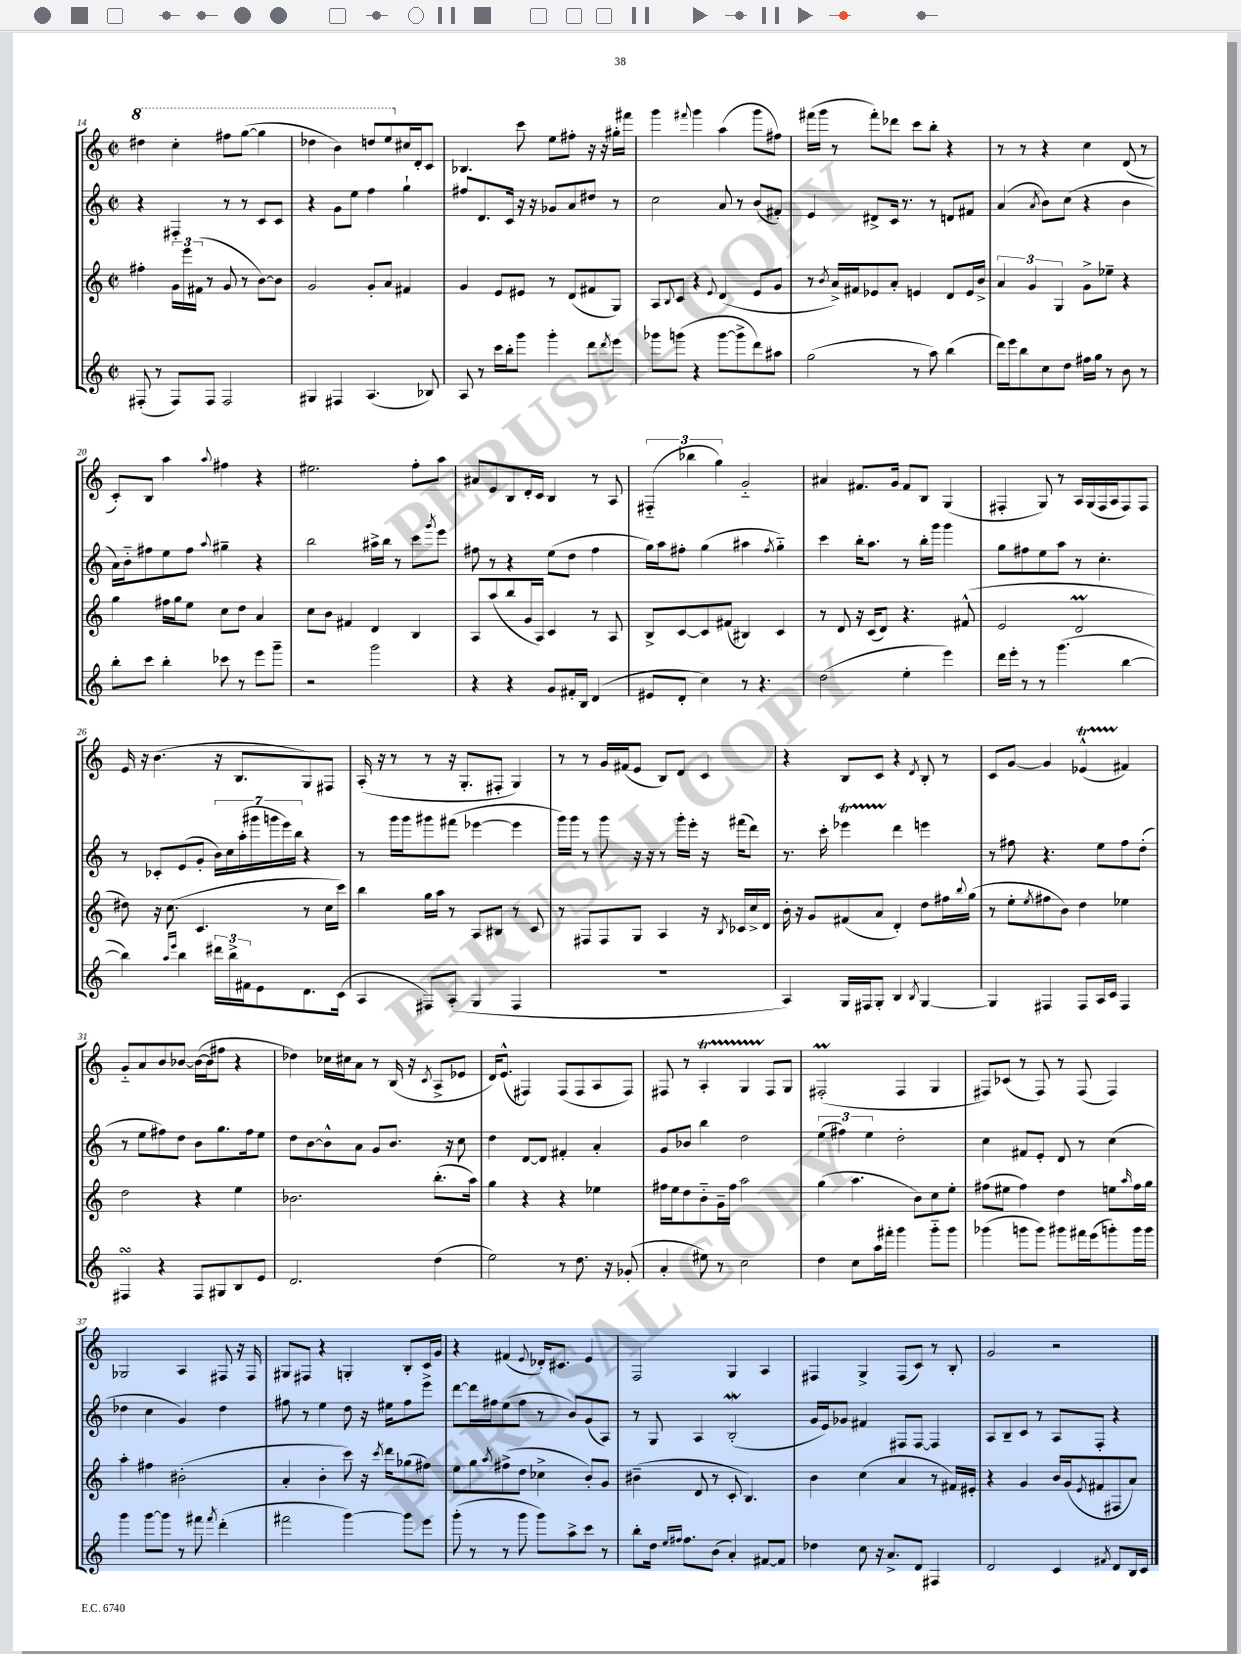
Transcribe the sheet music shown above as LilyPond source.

<<
\new StaffGroup <<
\new Staff = "s0" {
    \clef treble \key c \major \defaultTimeSignature \time 2/2
    \ottava #1 dis'''4 c'''4-. fis'''8 g'''8~( g'''4 |
    des'''4 b''4) d'''8 e'''8 \ottava #0 cis''16 d'16-. c'8 |
    bes4. c'''8 e''8 fis''8-. r16 r16 gis''16-. fis'''16 |
    g'''4 \appoggiatura { fis'''8 } g'''4 a''4( g'''8 fis''8) |
    fis'''16( g'''16 r8 fis'''8-.) des'''8 c'''8 b''8-. r4 |
    r8 r8 r4 c''4 d'8( r8 |
    c'8-.) b8 a''4 \appoggiatura { a''8 } fis''4 r4 |
    eis''2. f''8-. a''8 |
    ais'8 e'8 b8 d'16-. c'16 b4 r8 a8 |
    \tuplet 3/2 { fis4-_( bes''4 g''4) } g'2-_ |
    ais'4 fis'8. g'16 fis'8 b8 g4( |
    fis4-. g8) r8 a16 g16( fis16 a16 fis8) fis8 |
    e'16 r16 b'4.( r16 b8. g8) fis8 |
    a16-.( r16 r8 r8 r16 g8.-. fis8-. g4) |
    r8 r8 g'16 fis'16( e'8 b8) d'8 c'4 |
    r4 b8 c'8 r4 \acciaccatura { d'8 } b8-. r8 |
    c'8 g'8~ g'4 ees'4-^\startTrillSpan( fis'4\stopTrillSpan) |
    g'8-_ a'8 b'8 bes'8~ bes'16~( bes'16 fis''8 r4 |
    des''4) ces''16 cis''16 a'8 r8 b16( r16 \acciaccatura { c'8 } a8-> ees'8 |
    d'16) e'8.-^( fis4) fis8( fis8 a8 fis8) |
    fis8 r8 a4-.\startTrillSpan g4 fis8\stopTrillSpan g8 |
    fis2-.\prall( fis4 g4 |
    fis8) ces'8( r8 fis8) r8 fis8( fis4) |
    ges2 a4 fis8 r16 fis16 |
    gis8 fis8 r4 g4-. b8-. c'16 g'16 |
    r4 fis'4( \appoggiatura { e'8 } des'16-.) cis'8. e'4 |
    f2 g4 a4 |
    fis4 g4-> fis8( c'8) r8 b8-. |
    g'2 r2 \bar "|." |
}
\new Staff = "s1" {
    \clef treble \key c \major \defaultTimeSignature \time 2/2
    r4 fis4-. r8 r8 c'8 c'8 |
    r4 g'8 e''8 f''4 g''4-! |
    fis''8 d'8. c'16 r16 r16 ges'8 a'8 dis''8 r8 |
    c''2 a'8 r8 b'8( fis'8-.) |
    e'4 dis'8-> c'16 r8. r8 d'8 fis'8 |
    a'4( \acciaccatura { a'8 } b'8) c''8( r4 b'4 |
    a'16) b'16-_ fis''8 e''8 fis''8 \appoggiatura { a''8 } gis''4-- r4 |
    b''2 ais''16-> b''16 r8 c'''8 \acciaccatura { g'''8 } e'''8 |
    fis''8 r8 r4 e''8( d''8 fis''4 |
    g''16) a''16 fis''8-. g''4( ais''4 \acciaccatura { fis''8 } g''4-_) |
    c'''4 b''16-. a''8. r8 b''16-. g'''16 g'''4 |
    g''8 fis''8 e''8 a''8 r8 c''4.-. |
    r8 ces'8-. e'8( g'8-. \tuplet 7/4 { b'16) c''16 a''16-.( gis'''16 g'''16 e'''16) b''16 } r4 |
    r8 g'''16 g'''16 gis'''8 fis'''8( ees'''4~ ees'''4 |
    g'''16) g'''16 r8 g'''8 r16 r16 r8 g'''16-. e'''16-. r16 fis'''16( d'''8) |
    r8. c'''16-. ees'''4\startTrillSpan d'''4\stopTrillSpan e'''4 |
    r8 fis''8 r4. e''8 fis''8 d''8-.( |
    r8 e''8 fis''8) d''8 b'8 g''8. fis''16 e''8 |
    d''8 b'8~ b'8-^ a'8 g'8 b'8. r16 c''8 |
    d''4 d'8~ d'8 fis'4-. a'4-. |
    g'8 bes'8 b''4 d''2 |
    \tuplet 3/2 { e''4( fis''4) e''4 } d''2-. |
    c''4 fis'8 e'8-. d'8 r8 c''4( |
    des''4 c''4 g'4) des''4 |
    fis''8 r8 e''4 d''8 r16 eis''16 fis''8 e'''8-> |
    d'''8~ d'''16 fis''16 e''8( fis''8 r8 b'8) g'8( a8) |
    r8 g8 a4 b2-.\mordent( |
    g'16 e'16) ges'8 fis'4 fis8 fis8~ fis4 |
    a8 b8-- c'8 r8 a8 f8-. r4 \bar "|." |
}
\new Staff = "s2" {
    \clef treble \key c \major \defaultTimeSignature \time 2/2
    fis''4-. \tuplet 3/2 { g'16 e'''16 fis'16( } r8 g'8 r8 b'8~) b'8 |
    g'2 g'8-. a'8 fis'4 |
    g'4 e'8 eis'8 r8 d'8( fis'8 g8) |
    a8 \appoggiatura { b8 } c'8 r4 \appoggiatura { e'8 } d'4( e'8 g'8 |
    r8 \acciaccatura { b'8 } a'16->) fis'16 ees'8 a'8-. e'4 d'8 e'16 b'16-> |
    \tuplet 3/2 { a'4 g'4 g4 } g'8-> ees''8-- r4 |
    g''4 fis''16 g''16 e''8 c''8 d''8 a'4 |
    c''8 b'8 fis'4 d'4 b4 |
    a8 a''8( b''8 g'16 a16) c'4 r8 a8 |
    b8-> c'8~ c'8 fis'8( bis4) c'4 |
    r8 d'8 r16 c'16( d'8) r4. fis'8-^( |
    e'2 d'2\prall |
    dis''8) r16 c''8.( c'4. r8 c''16 c'''16) |
    b''4 g''16 a''16 r8 a8 bis8 r8 c'8 |
    r8 fis8 fis8 g8 a4 r16 \acciaccatura { b8 } ces'16 c''16-> d'16 |
    b'16-. r16 g'8 fis'8( a'8 d'4-.) d''8 fis''16 \appoggiatura { b''8 } g''16( |
    r8 e''8-. \acciaccatura { e''8 } fis''8 b'8) d''4 ees''4 |
    d''2 r4 e''4 |
    bes'2. b''8.-.( a''16) |
    g''4 r4 r4 ees''4 |
    fis''16 e''16 d''8 b'8-_ g'16-- fis''16 a''2 |
    g''4( a''4. b'8) c''8 e''8-. |
    fis''8( eis''8 fis''4) d''4 e''8 \grace { a''16 } fis''16 g''16 |
    a''4-. fis''4 bis'2-.( |
    a'4-. b'4-. c'''8) r16 \acciaccatura { c'''8 } d'''16 ges''8( fis''8) |
    e''8 g''8 \acciaccatura { a''8 } fis''8->( d''8 ces''4-> b'8-.) g'8 |
    bis'4--( d'8 r8 c'8-. b4.) |
    b'4 c''4( a'4 r8 fis'16) eis'16-. |
    r4 g'4 b'16 g'16( \acciaccatura { e'8 } fis'8 fis8 a'8) \bar "|." |
}
\new Staff = "s3" {
    \clef treble \key c \major \defaultTimeSignature \time 2/2
    fis8-.( r8 fis8) fis8 fis2 |
    gis4 fis4 a4.( bes8) |
    a8 r8 c'''16 b''16-. g'''8 g'''4-. d'''8 \acciaccatura { d'''8 } e'''8 |
    ges'''8 g'''8( r4 g'''8~ g'''8-> d'''8) ais''8 |
    g''2( r8 a''8) b''4( |
    d'''16) e'''16 b''8 c''8 d''8 fis''16 g''16 r8 b'8 r8 |
    b''8-. c'''8 b''4-. ces'''8 r8 e'''8 g'''8-- |
    r2 g'''2 |
    r4 r4 g'8 fis'16-. b16 d'4( |
    eis'8 d'8-. c''4) r8 r4. |
    d''2( e''4-. e'''4) |
    d'''16 e'''16-. r8 r8 g'''4.( b''4~ |
    b''4) \grace { a''16 e'''16 } b''4 \tuplet 3/2 { dis'''16 b''16-> fis'16 } e'8 d'8. c'16( |
    a4 fis8) a8-.( g4 fis4 |
    R1 |
    a4) g16 fis16 g8-. b4 \acciaccatura { b8 } g4~ |
    g4 fis4 fis8 a16 c'16 fis4 |
    fis4\turn r4 fis8 gis8 b8 e'8 |
    d'2. d''4( |
    e''2) r8 d''8. r16 ges'8-.( |
    a'4-. eis''8) r8 c''2 |
    d''4 c''8 a''16 fis'''16-. g'''4 g'''8-_ g'''8 |
    ges'''4( g'''8 g'''8) gis'''8 fis'''16 e'''16( g'''8-.) g'''16 g'''16 |
    g'''4 g'''8~ g'''8 r8 fis'''8 \acciaccatura { fis'''8 } d'''4-.( |
    fis'''2 g'''4~) g'''8 e'''8 |
    g'''8-.( r8 r8 g'''8 g'''8) a''8-> c'''8 r8 |
    b''8-. d''16 \grace { e''16 fis''16 } fis''8. b'8( a'4-.) fis'8~ fis'8 |
    des''4 c''8 r16 a'8.-> d'8 fis4 |
    d'2 c'4 \acciaccatura { fis'8 } d'8 b16 c'16 \bar "|." |
}
>>
>>
\layout { \context { \Score currentBarNumber = #14 } }
